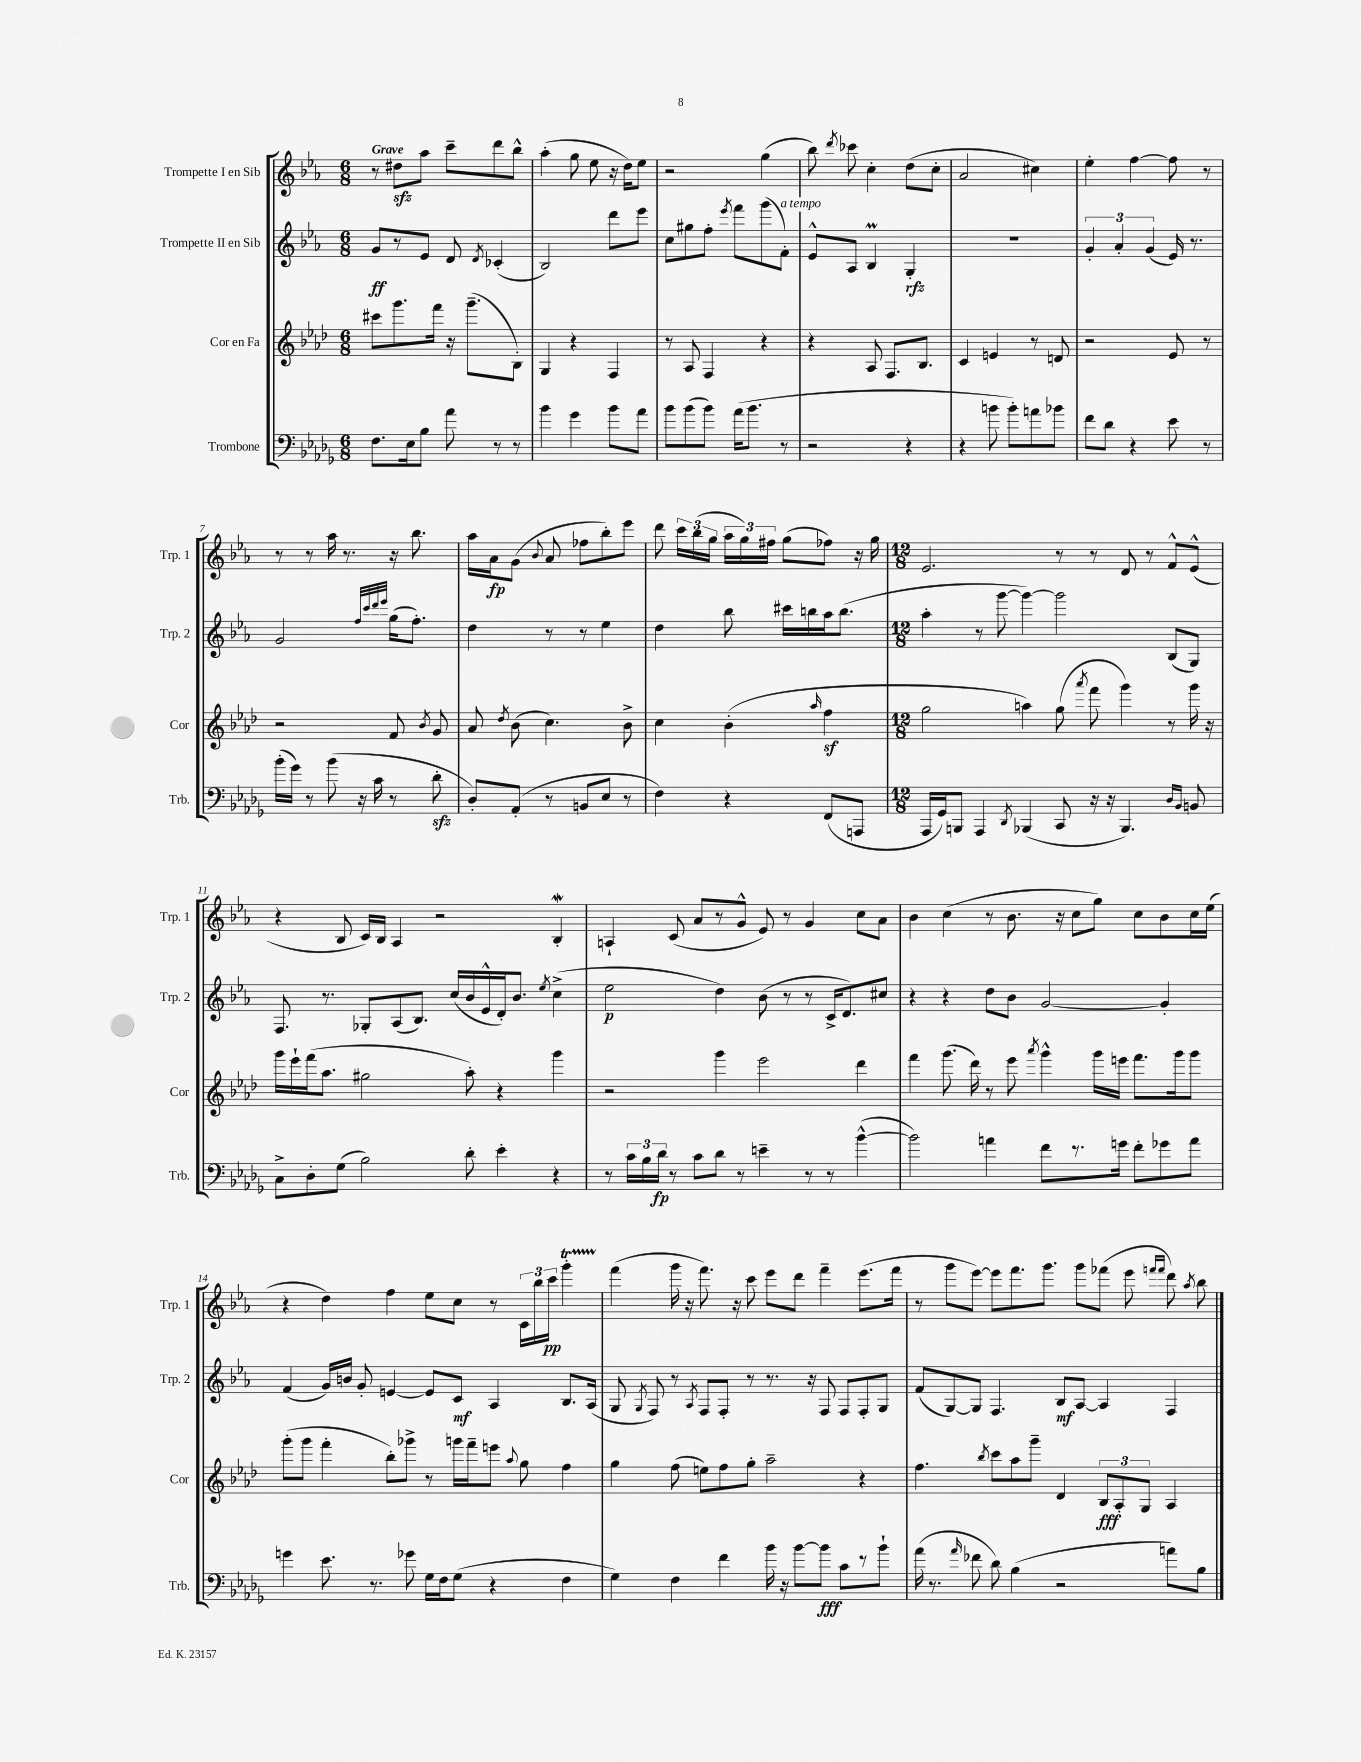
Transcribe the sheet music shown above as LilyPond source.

<<
\new StaffGroup <<
\new Staff = "s0" \with { instrumentName = "Trompette I en Sib" shortInstrumentName = "Trp. 1" } {
    \clef treble \key ees \major \numericTimeSignature \time 6/8 \tempo "Grave"
    \autoBeamOff r8 dis''8[\sfz aes''8] c'''8[-- d'''8 bes''8]-^ |
    aes''4-.( g''8 ees''8 r16 d''16[) ees''8] |
    r2 g''4( |
    bes''8) \acciaccatura { d'''8 } ces'''8 c''4-. d''8[( c''8]-. |
    aes'2 cis''4) |
    ees''4-. f''4~ f''8 r8 |
    r8 r8 aes''16 r8. r16 bes''8. |
    aes''16[ aes'16\fp g'8]( \appoggiatura { bes'8 } aes'8 fes''8[ bes''8-.) ees'''8] |
    d'''8 \tuplet 3/2 { c'''16[ bes''16( g''16] } \tuplet 3/2 { aes''16[ g''16) fis''16] } g''8[( fes''8]) r16 g''16 |
    \numericTimeSignature \time 12/8 ees'2. r8 r8 d'8 r8 f'8[-^ ees'8]-^( |
    r4 bes8 c'16[) bes16] aes4 r2 bes4-.\mordent |
    a4-! c'8( aes'8[ r8 g'8]-^ ees'8) r8 g'4 c''8[ aes'8] |
    bes'4 c''4( r8 bes'8. r16 c''8[ g''8]) c''8[ bes'8 c''16 ees''16]( |
    r4 d''4) f''4 ees''8[ c''8] r8 \tuplet 3/2 { c'16[ bes''16 c'''16]\pp } g'''4-.\startTrillSpan |
    f'''4\stopTrillSpan( g'''16 r16 f'''8.) r16 c'''8 ees'''8[ d'''8] f'''4-- ees'''8.[( f'''16] |
    r8 g'''8[ ees'''8]~) ees'''8[ f'''8. g'''8.] g'''8[ fes'''8]( ees'''8 \grace { f'''16[ f'''16] } d'''8) \acciaccatura { aes''8 } bes''8 \bar "|." |
}
\new Staff = "s1" \with { instrumentName = "Trompette II en Sib" shortInstrumentName = "Trp. 2" } {
    \clef treble \key ees \major \numericTimeSignature \time 6/8
    \autoBeamOff g'8[\ff r8 ees'8] d'8 \acciaccatura { d'8 } ces'4-.( |
    bes2) d'''8[ ees'''8] |
    c''8[ gis''8 f''8]-. \acciaccatura { ees'''8 } f'''8[ g'''8( f'8]-.^\markup { \italic "a tempo" }) |
    ees'8[-^ aes8] bes4\prall g4-.\rfz |
    R2. |
    \tuplet 3/2 { g'4-. aes'4-. g'4( } ees'16) r8. |
    g'2 \grace { f''32[ c'''32 d'''32 ees'''32] } g''16[( f''8.]-.) |
    d''4 r8 r8 ees''4 |
    d''4 bes''8 cis'''16[ b''16 aes''16 b''8.]( |
    \numericTimeSignature \time 12/8 aes''4-. r8 g'''8~ g'''4~) g'''2 bes8[( g8]) |
    f8. r8. ges8[-. aes8( bes8.]) c''16[( bes'16 ees'16-^ d'16-.) bes'8.] \acciaccatura { ees''8 } c''4->( |
    ees''2\p d''4) bes'8( r8 r8 c'16[-> d'8.) cis''8] |
    r4 r4 d''8[ bes'8] g'2~ g'4-. |
    f'4( g'16[) b'16] g'8-. e'4~ e'8[ c'8]\mf aes4 bes8.[ aes16]( |
    g8 \acciaccatura { g8 } f8) r8 \acciaccatura { aes8 } f8[ f8]-. r8 r8. r16 f8 f8[ f8-. g8] |
    f'8[( g8~) g8] f4. bes8[\mf aes8]~ aes4 f4 \bar "|." |
}
\new Staff = "s2" \with { instrumentName = "Cor en Fa" shortInstrumentName = "Cor" } {
    \clef treble \key aes \major \numericTimeSignature \time 6/8
    \autoBeamOff cis'''8[ g'''8. f'''16] r16 g'''8.[--( bes8]-.) |
    g4 r4 f4 |
    r8 aes8 f4 r4 |
    r4 aes8 f8.[ bes8.] |
    c'4 e'4 r8 d'8 |
    r2 ees'8 r8 |
    r2 f'8 \acciaccatura { bes'8 } g'8 |
    aes'8 \acciaccatura { des''8 } bes'8( c''4.) bes'8-> |
    c''4 bes'4-.( \grace { aes''16 } f''4\sf |
    \numericTimeSignature \time 12/8 g''2 a''4) g''8( \acciaccatura { aes'''8 } f'''8 g'''4) r8 g'''16 r16 |
    g'''16[ ees'''16-! f'''16( aes''8.] gis''2 aes''8-.) r4 g'''4 |
    r2 g'''4 ees'''2 des'''4 |
    f'''4 g'''8.( des'''16) r8 ees'''8 \acciaccatura { aes'''8 } g'''4-^ g'''16[ e'''16] f'''8.[ g'''16 g'''8] |
    g'''8[-.( g'''8] f'''4-. bes''8[-.) ges'''8]-> r8 g'''16[ f'''16-- e'''8] \appoggiatura { aes''8 } g''8 f''4 |
    g''4 f''8( e''8[) f''8 g''8]-. aes''2-- r4 |
    f''4. \acciaccatura { bes''8 } c'''8[ aes''8 g'''8]-- des'4 \tuplet 3/2 { bes8[\fff aes8-. g8] } aes4 \bar "|." |
}
\new Staff = "s3" \with { instrumentName = "Trombone" shortInstrumentName = "Trb." } {
    \clef bass \key des \major \numericTimeSignature \time 6/8
    \autoBeamOff f8.[ ees16 bes8] aes'8 r8 r8 |
    bes'4 ges'4 bes'8[ aes'8] |
    bes'8[ bes'8( bes'8]) aes'16[( bes'8.] r8 |
    r2 r4 |
    r4 b'8 b'8[-.) a'8 bes'8] |
    f'8[ des'8] r4 ees'8 r8 |
    bes'16[-.( ges'16]) r8 bes'8( r16 c'16 r8 des'8-.\sfz |
    des8[-.) aes,8]-.( r8 b,8[ ees8] r8 |
    f4) r4 f,8[( a,,8] |
    \numericTimeSignature \time 12/8 aes,,16[ ges,16) b,,8] aes,,4 \acciaccatura { des,8 } bes,,4( c,8 r16 r16 bes,,4.) \grace { des16[ bes,16] } b,8 |
    c8[-> des8-. ges8]( bes2) des'8-. ees'4-. r4 |
    r8 \tuplet 3/2 { c'16[ bes16 des'16]\fp } r8 c'8[ des'8] r8 e'4-- r8 r8 bes'4~-^( |
    bes'2) a'4 f'8[ r8. g'16] f'8[-. ges'8 a'8] |
    g'4 ees'8. r8. ges'8 ges16[ f16 ges8]( r4 f4 |
    ges4) f4 f'4 bes'16 r16 bes'8[~ bes'8]\fff c'8[ r8 bes'8]-! |
    aes'16( r8. \grace { aes'16 } fes'8 des'8) bes4( r2 a'8[) bes8] \bar "|." |
}
>>
>>
